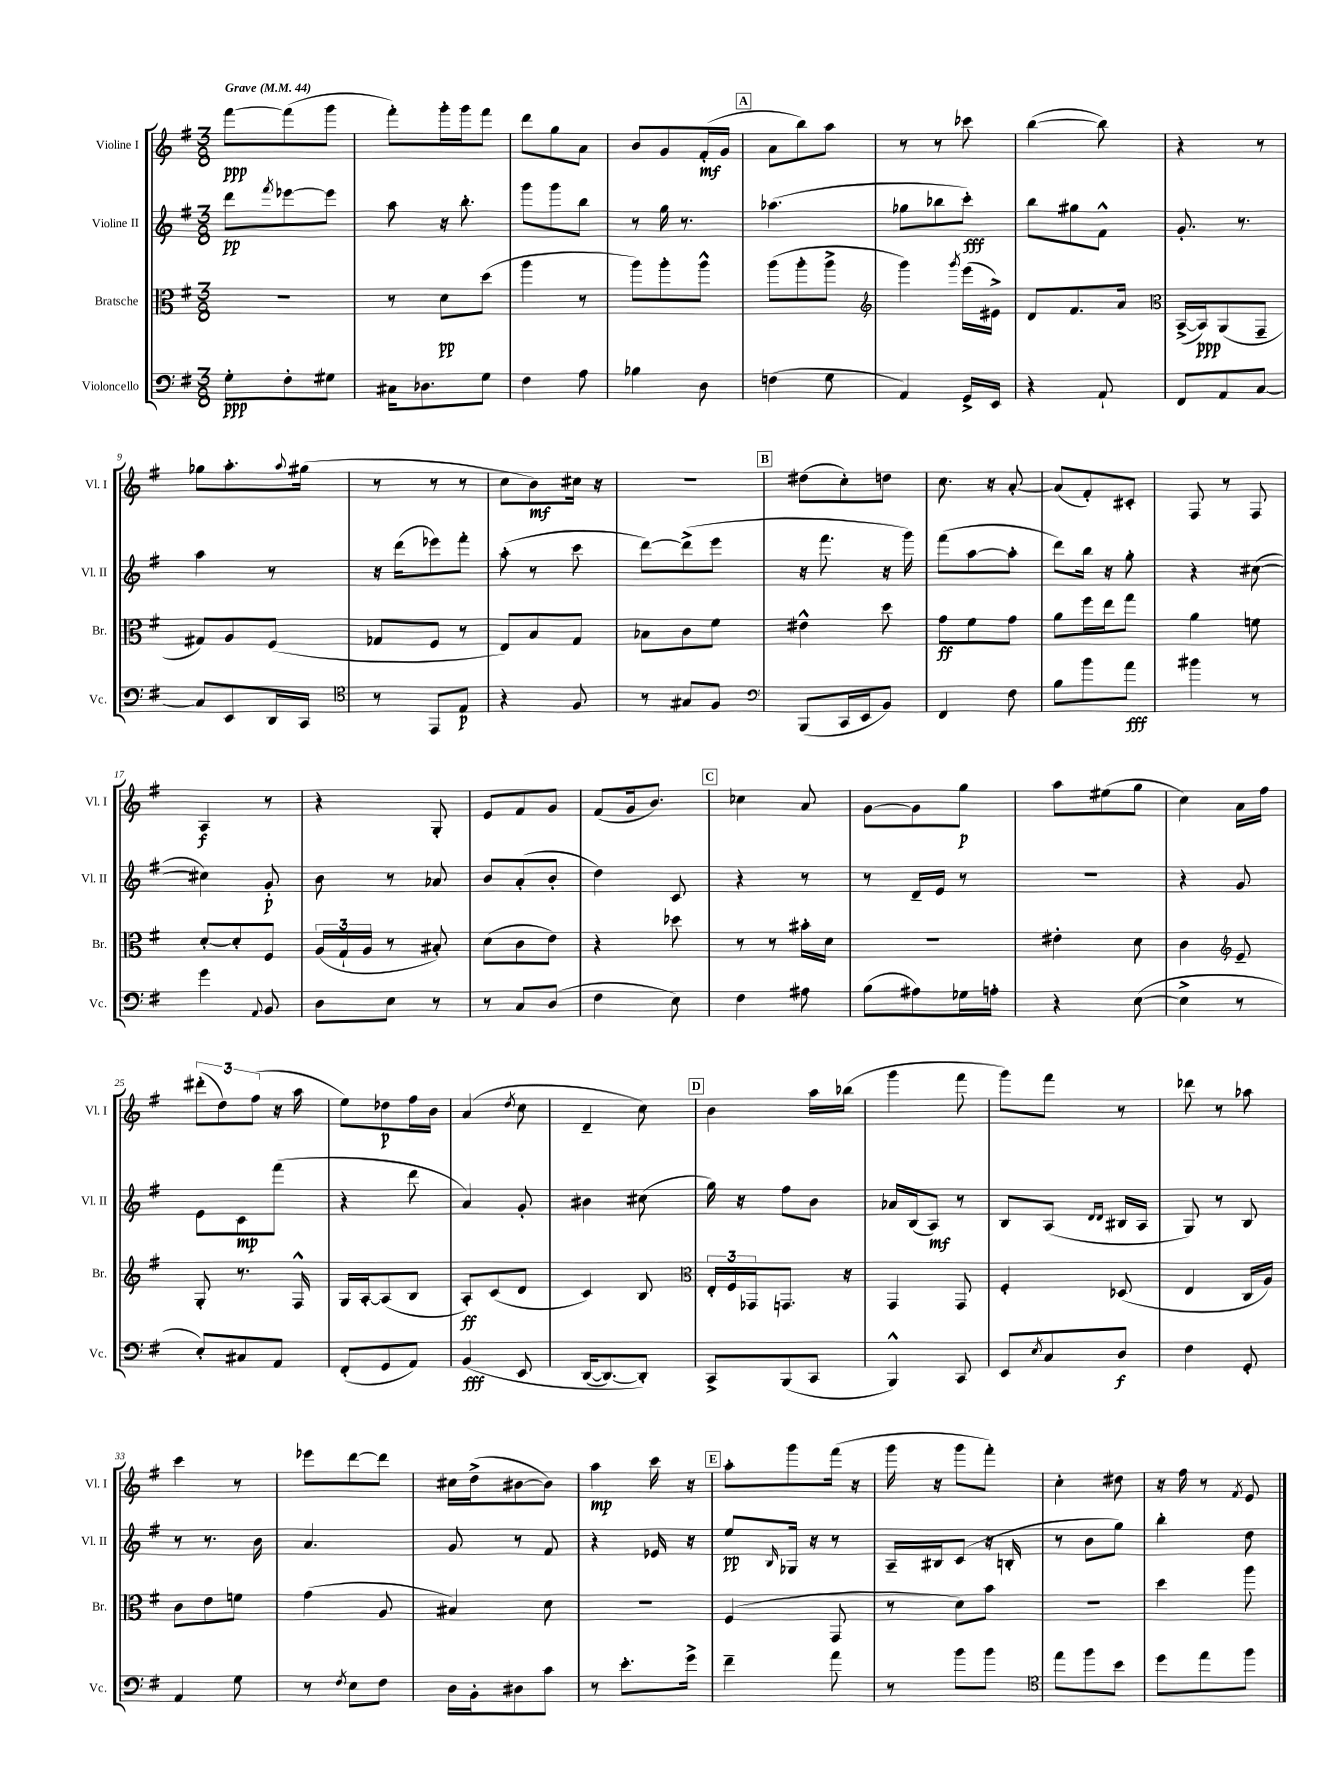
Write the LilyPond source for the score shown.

<<
\new StaffGroup <<
\new Staff = "s0" \with { instrumentName = "Violine I" shortInstrumentName = "Vl. I" } {
    \clef treble \key g \major \numericTimeSignature \time 3/8 \tempo "Grave" 4 = 44
    fis'''8~\ppp fis'''8( g'''8 |
    fis'''8-.) g'''16-. g'''16 fis'''8 |
    d'''8 g''8 a'8 |
    b'8 g'8 fis'16-.\mf( g'16 |
    \mark \markup { \box "A" } a'8 b''8) a''8 |
    r8 r8 ces'''8 |
    b''4~( b''8) |
    r4 r8 |
    ges''8 a''8.-. \appoggiatura { a''8 } gis''16( |
    r8 r8 r8 |
    c''8 b'8\mf) cis''16 r16 |
    R4. |
    \mark \markup { \box "B" } dis''8( c''8-.) d''8 |
    c''8. r16 a'8~-. |
    a'8( fis'8-.) cis'8-. |
    fis8 r8 fis8 |
    a4\f r8 |
    r4 g8-. |
    e'8 fis'8 g'8 |
    fis'8( g'16 b'8.) |
    \mark \markup { \box "C" } ces''4 a'8 |
    g'8~ g'8 g''8\p |
    a''8 eis''8( g''8 |
    c''4) a'16 fis''16 |
    \tuplet 3/2 { dis'''8-.( d''8) fis''8( } r16 a''16 |
    e''8) des''8\p fis''16 b'16 |
    a'4( \acciaccatura { d''8 } c''8 |
    d'4-- c''8) |
    \mark \markup { \box "D" } b'4 a''16 bes''16( |
    g'''4 fis'''8 |
    g'''8) fis'''8 r8 |
    des'''8 r8 aes''8 |
    c'''4 r8 |
    ees'''8 d'''8~ d'''8 |
    cis''16 d''16->( bis'8~ bis'8) |
    a''4\mp c'''16 r16 |
    \mark \markup { \box "E" } a''8-. g'''8 fis'''16( r16 |
    g'''16 r16 g'''8 fis'''8-.) |
    c''4-. dis''8 |
    r16 fis''16 r8 \acciaccatura { fis'8 } e'8 \bar "|." |
}
\new Staff = "s1" \with { instrumentName = "Violine II" shortInstrumentName = "Vl. II" } {
    \clef treble \key g \major \numericTimeSignature \time 3/8
    d'''8\pp \acciaccatura { fis'''8 } ees'''8~ ees'''8 |
    a''8 r16 b''8.-. |
    g'''8 g'''8 b''8 |
    r8 g''16 r8. |
    \mark \markup { \box "A" } aes''4.( |
    ges''8 bes''8 c'''8-.\fff) |
    b''8 gis''8 fis'8-^ |
    g'8.-. r8. |
    a''4 r8 |
    r16 d'''16( ees'''8) fis'''8-. |
    a''8-.( r8 c'''8 |
    d'''8~) d'''8->( e'''8 |
    \mark \markup { \box "B" } r16 fis'''8. r16 g'''16) |
    fis'''8( a''8~ a''8-. |
    d'''8) b''16 r16 g''8-. |
    r4 cis''8~( |
    cis''4) g'8-.\p |
    b'8 r8 aes'8 |
    b'8 a'8-.( b'8-. |
    d''4) c'8 |
    \mark \markup { \box "C" } r4 r8 |
    r8 d'16-- e'16 r8 |
    R4. |
    r4 g'8 |
    e'8 c'8\mp fis'''8( |
    r4 d'''8 |
    a'4) g'8-. |
    bis'4 cis''8( |
    \mark \markup { \box "D" } g''16) r16 fis''8 b'8 |
    aes'16 b16( a8\mf) r8 |
    b8 a8( \grace { d'16 d'16 } bis16 a16 |
    g8) r8 b8 |
    r8 r8. b'16 |
    a'4. |
    g'8 r8 fis'8 |
    r4 ees'16 r16 |
    \mark \markup { \box "E" } e''8\pp \grace { b16 } ges16 r16 r8 |
    a16-- bis16 c'8( r16 b16-. |
    r8 b'8 g''8) |
    b''4-. d''8 \bar "|." |
}
\new Staff = "s2" \with { instrumentName = "Bratsche" shortInstrumentName = "Br." } {
    \clef alto \key g \major \numericTimeSignature \time 3/8
    r4. |
    r8 d'8\pp d''8( |
    a''4 r8 |
    a''8) a''8-. a''8-^ |
    \mark \markup { \box "A" } a''8( a''8-. a''8-> |
    \clef treble g'''4) \acciaccatura { g'''8 } e'''16( eis'16->) |
    d'8 fis'8. a'16 |
    \clef alto b,16~->( b,16\ppp) a,8( g,8-- |
    gis8) a8 fis8( |
    ges8 fis8 r8 |
    e8) b8 g8 |
    bes8 c'8 fis'8 |
    \mark \markup { \box "B" } eis'4-^ d''8 |
    g'8\ff fis'8 g'8 |
    a'8 fis''16 e''16 g''8 |
    a'4 f'8 |
    d'8~-. d'8-. fis8 |
    \tuplet 3/2 { a16( g16-! a16 } r8 bis8-.) |
    d'8( c'8 e'8) |
    r4 des''8 |
    \mark \markup { \box "C" } r8 r8 bis'16-. d'16 |
    r4. |
    eis'4-. d'8 |
    c'4 \clef treble e'8-- |
    g8-. r8. fis16-^ |
    g16 a16~-. a8( b8 |
    a8-.\ff) c'8( d'8 |
    c'4) b8 |
    \mark \markup { \box "D" } \clef alto \tuplet 3/2 { e16-. fis16 ges,16 } g,8. r16 |
    g,4 g,8 |
    fis4-. des8( |
    e4 c16 a16) |
    c'8 e'8 f'8 |
    g'4( a8 |
    bis4) d'8 |
    R4. |
    \mark \markup { \box "E" } fis4( g,8 |
    r8 d'8) b'8 |
    R4. |
    d''4 a''8 \bar "|." |
}
\new Staff = "s3" \with { instrumentName = "Violoncello" shortInstrumentName = "Vc." } {
    \clef bass \key g \major \numericTimeSignature \time 3/8
    g8-.\ppp fis8-. gis8 |
    cis16 des8. g8 |
    fis4 a8 |
    bes4 d8 |
    \mark \markup { \box "A" } f4( g8 |
    a,4) g,16-> e,16 |
    r4 a,8-! |
    fis,8 a,8 c8~ |
    c8 e,8 d,16 c,16 |
    \clef tenor r8 e,8 e8\p |
    r4 fis8 |
    r8 gis8 fis8 |
    \mark \markup { \box "B" } \clef bass b,,8( c,16 e,16 b,8) |
    fis,4 fis8 |
    b8 b'8 a'8\fff |
    bis'4 r8 |
    g'4 \appoggiatura { a,8 } b,8 |
    d8 e8 r8 |
    r8 c8 d8( |
    fis4 e8) |
    \mark \markup { \box "C" } fis4 ais8 |
    b8( ais8) ges16 a16-. |
    r4 e8~( |
    e4-> r8 |
    e8-.) cis8 a,8 |
    fis,8-.( g,8 a,8) |
    b,4\fff\( e,8 |
    d,16~( d,8.~) d,8-.\) |
    \mark \markup { \box "D" } c,8-> b,,8( c,8 |
    b,,4-^) c,8 |
    e,8 \acciaccatura { e8 } c8 d8\f |
    fis4 g,8-. |
    a,4 g8 |
    r8 \acciaccatura { fis8 } e8 fis8 |
    d16 b,16-. dis8 c'8 |
    r8 e'8.-. g'16-> |
    \mark \markup { \box "E" } fis'4-- a'8 |
    r8 b'8 b'8 |
    \clef tenor e''8 fis''8 b'8 |
    d''8 e''8 fis''8 \bar "|." |
}
>>
>>
